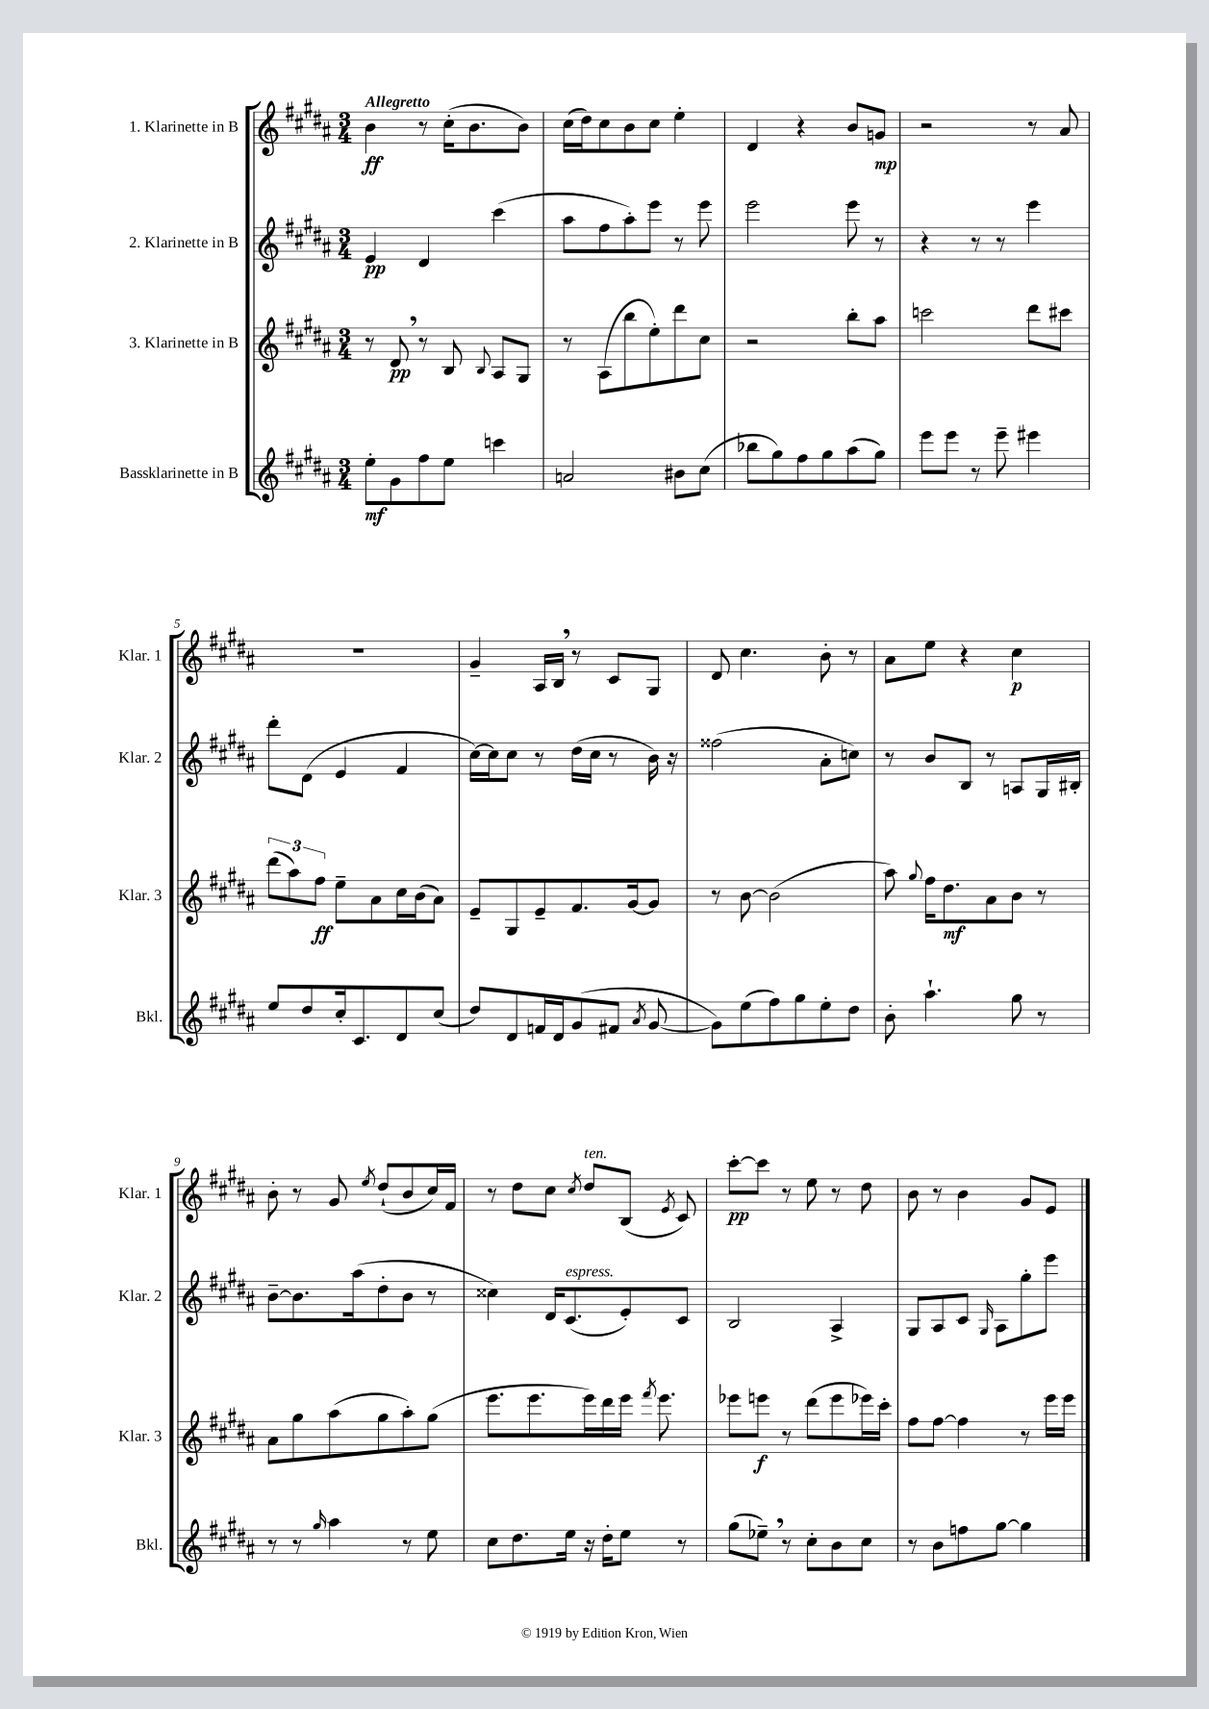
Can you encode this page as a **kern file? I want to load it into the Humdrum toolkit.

**kern	**dynam	**kern	**dynam	**kern	**dynam	**kern	**dynam
*part4	*part4	*part3	*part3	*part2	*part2	*part1	*part1
*staff4	*staff4	*staff3	*staff3	*staff2	*staff2	*staff1	*staff1
*I"Bassklarinette in B	*	*I"3. Klarinette in B	*	*I"2. Klarinette in B	*	*I"1. Klarinette in B	*
*I'Bkl.	*	*I'Klar. 3	*	*I'Klar. 2	*	*I'Klar. 1	*
*clefG2	*	*clefG2	*	*clefG2	*	*clefG2	*
*k[f#c#g#d#a#]	*	*k[f#c#g#d#a#]	*	*k[f#c#g#d#a#]	*	*k[f#c#g#d#a#]	*
*M3/4	*	*M3/4	*	*M3/4	*	*M3/4	*
=1	=1	=1	=1	=1	=1	=1	=1
!	!	!	!	!	!	!LO:TX:a:B:t=Allegretto	!
8ee'\L	mf	8r	.	4e/	pp	4b\	ff
8g#\	.	8d#,/	pp	.	.	.	.
8ff#\	.	8r	.	4d#/	.	8r	.
8ee\J	.	8B/	.	.	.	(16cc#'\KL	.
.	.	.	.	.	.	8.b\	.
.	.	8qqB/	.	.	.	.	.
4cccn\	.	8A#/L	.	(4ccc#\	.	.	.
.	.	8G#/J	.	.	.	8b\J)	.
=2	=2	=2	=2	=2	=2	=2	=2
2an/	.	8r	.	8aa#\L	.	(16cc#\LL	.
.	.	.	.	.	.	16dd#\J)	.
.	.	(8A#\L	.	8ff#\	.	8cc#\	.
.	.	8bb\	.	8aa#'\)	.	8b\	.
.	.	8ee'\)	.	8eee\J	.	8cc#\J	.
8b#X\L	.	8ddd#\	.	8r	.	4ee'\	.
(8cc#\J	.	8cc#\J	.	8eee\	.	.	.
=3	=3	=3	=3	=3	=3	=3	=3
8bb-X\L	.	2r	.	2eee\	.	4d#/	.
8gg#\)	.	.	.	.	.	.	.
8ff#\	.	.	.	.	.	4r	.
8gg#\	.	.	.	.	.	.	.
(8aa#\	.	8bb'\L	.	8eee\	.	8b/L	.
8gg#\J)	.	8aa#\J	.	8r	.	8gn/J	mp
=4	=4	=4	=4	=4	=4	=4	=4
8eee\L	.	2cccn\	.	4r	.	2r	.
8eee\J	.	.	.	.	.	.	.
8r	.	.	.	8r	.	.	.
8eee~\	.	.	.	8r	.	.	.
4eee#X\	.	8ddd#\L	.	4eee\	.	8r	.
.	.	8ccc#X\J	.	.	.	8a#/	.
!!LO:LB:g=z
=5	=5	=5	=5	=5	=5	=5	=5
8ee/L	.	(12ddd#\L	.	8ddd#'\L	.	2.r	.
.	.	12aa#\)	.	.	.	.	.
8dd#/	.	.	.	(8d#\J	.	.	.
.	.	12ff#\J	ff	.	.	.	.
16cc#'/k	.	8ee~\L	.	4e/	.	.	.
8.c#/	.	.	.	.	.	.	.
.	.	8a#\	.	.	.	.	.
8d#/	.	16cc#\L	.	4f#/	.	.	.
.	.	(16b\J	.	.	.	.	.
(8cc#/J	.	8a#\J)	.	.	.	.	.
=6	=6	=6	=6	=6	=6	=6	=6
8dd#/L)	.	8e~/L	.	[16cc#\LL)	.	4g#~/	.
.	.	.	.	16cc#\J]	.	.	.
8d#/	.	8G#/	.	8cc#\J	.	.	.
16fn/L	.	8e~/	.	8r	.	16A#/LL	.
16d#/J	.	.	.	.	.	16B,/JJ	.
(8g#/	.	8.f#/	.	(16dd#\LL	.	8r	.
.	.	.	.	16cc#\JJ	.	.	.
8f#X/J	.	.	.	8r	.	8c#/L	.
.	.	[16g#/k	.	.	.	.	.
8qa#/	.	.	.	.	.	.	.
[8g#/	.	8g#/J]	.	16b\)	.	8G#/J	.
.	.	.	.	16r	.	.	.
=7	=7	=7	=7	=7	=7	=7	=7
8g#\L])	.	8r	.	(2ff##X\	.	8d#/	.
(8ee\	.	[8b\	.	.	.	4.cc#\	.
8ff#\)	.	(2b\]	.	.	.	.	.
8gg#\	.	.	.	.	.	.	.
8ee'\	.	.	.	8a#'\L	.	8b'\	.
8dd#\J	.	.	.	8ccn\J)	.	8r	.
=8	=8	=8	=8	=8	=8	=8	=8
8b'\	.	8aa#\)	.	8r	.	8a#\L	.
.	.	8qqgg#/	.	.	.	.	.
4.aa#`\	.	16ff#\KL	.	8b/L	.	8ee\J	.
.	.	8.dd#\	mf	.	.	.	.
.	.	.	.	8B/J	.	4r	.
.	.	8a#\	.	8r	.	.	.
8gg#\	.	8b\J	.	8An/L	.	4cc#\	p
8r	.	8r	.	16G#/L	.	.	.
.	.	.	.	16B#X'/JJ	.	.	.
!!LO:LB:g=z
=9	=9	=9	=9	=9	=9	=9	=9
8r	.	8a#\L	.	[8b~\L	.	8b'\	.
8r	.	8gg#\	.	8.b\]	.	8r	.
16qqgg#/	.	.	.	.	.	.	.
4aa#\	.	(8aa#\	.	.	.	8g#/	.
.	.	.	.	(16aa#\k	.	.	.
.	.	.	.	.	.	8qee/	.
.	.	8gg#\	.	8dd#'\	.	(8dd#`/L	.
8r	.	8aa#'\)	.	8b\J	.	8b/	.
8ee\	.	(8gg#\J	.	8r	.	16cc#/L)	.
.	.	.	.	.	.	16f#/JJ	.
=10	=10	=10	=10	=10	=10	=10	=10
8cc#\L	.	8.eee\L	.	4cc##X\)	.	8r	.
8.dd#\	.	.	.	.	.	8dd#\L	.
.	.	8.eee\	.	.	.	.	.
.	.	.	.	16d#/KL	.	8cc#\J	.
!	!	!	!	!LO:TX:a:i:t=espress.	!	!	!
16ee\Jk	.	.	.	(8.c#/	.	.	.
.	.	.	.	.	.	8qcc#/	.
!	!	!	!	!	!	!LO:TX:a:i:t=ten.	!
16r	.	16eee\L)	.	.	.	8dd#/L	.
16dd#'\KL	.	16ddd#\	.	.	.	.	.
8ee\J	.	16eee\JJ	.	8e'/)	.	(8B/J	.
.	.	8qfff#/	.	.	.	.	.
.	.	8.eee\	.	.	.	.	.
.	.	.	.	.	.	8qe/	.
8r	.	.	.	8c#/J	.	8c#/)	.
=11	=11	=11	=11	=11	=11	=11	=11
(8gg#\L	.	8eee-X\L	.	2B/	.	[8ccc#'\L	pp
8ee-X~,\J)	.	8eeen\J	f	.	.	8ccc#\J]	.
8r	.	8r	.	.	.	8r	.
8cc#'\L	.	(8ddd#\L	.	.	.	8ee\	.
8b\	.	8eee\	.	4A#^/	.	8r	.
8cc#\J	.	16eee-X\L)	.	.	.	8dd#\	.
.	.	16ccc#'\JJ	.	.	.	.	.
=12	=12	=12	=12	=12	=12	=12	=12
8r	.	8ff#\L	.	8G#/L	.	8b\	.
8b\L	.	[8ff#\J	.	8A#/	.	8r	.
8ffn\	.	4ff#\]	.	8c#/J	.	4b\	.
.	.	.	.	16qqG#/	.	.	.
[8gg#\J	.	.	.	8A#\L	.	.	.
4gg#\]	.	8r	.	8gg#'\	.	8g#/L	.
.	.	16eee\LL	.	8eee\J	.	8e/J	.
.	.	16eee\JJ	.	.	.	.	.
==	==	==	==	==	==	==	==
*-	*-	*-	*-	*-	*-	*-	*-
